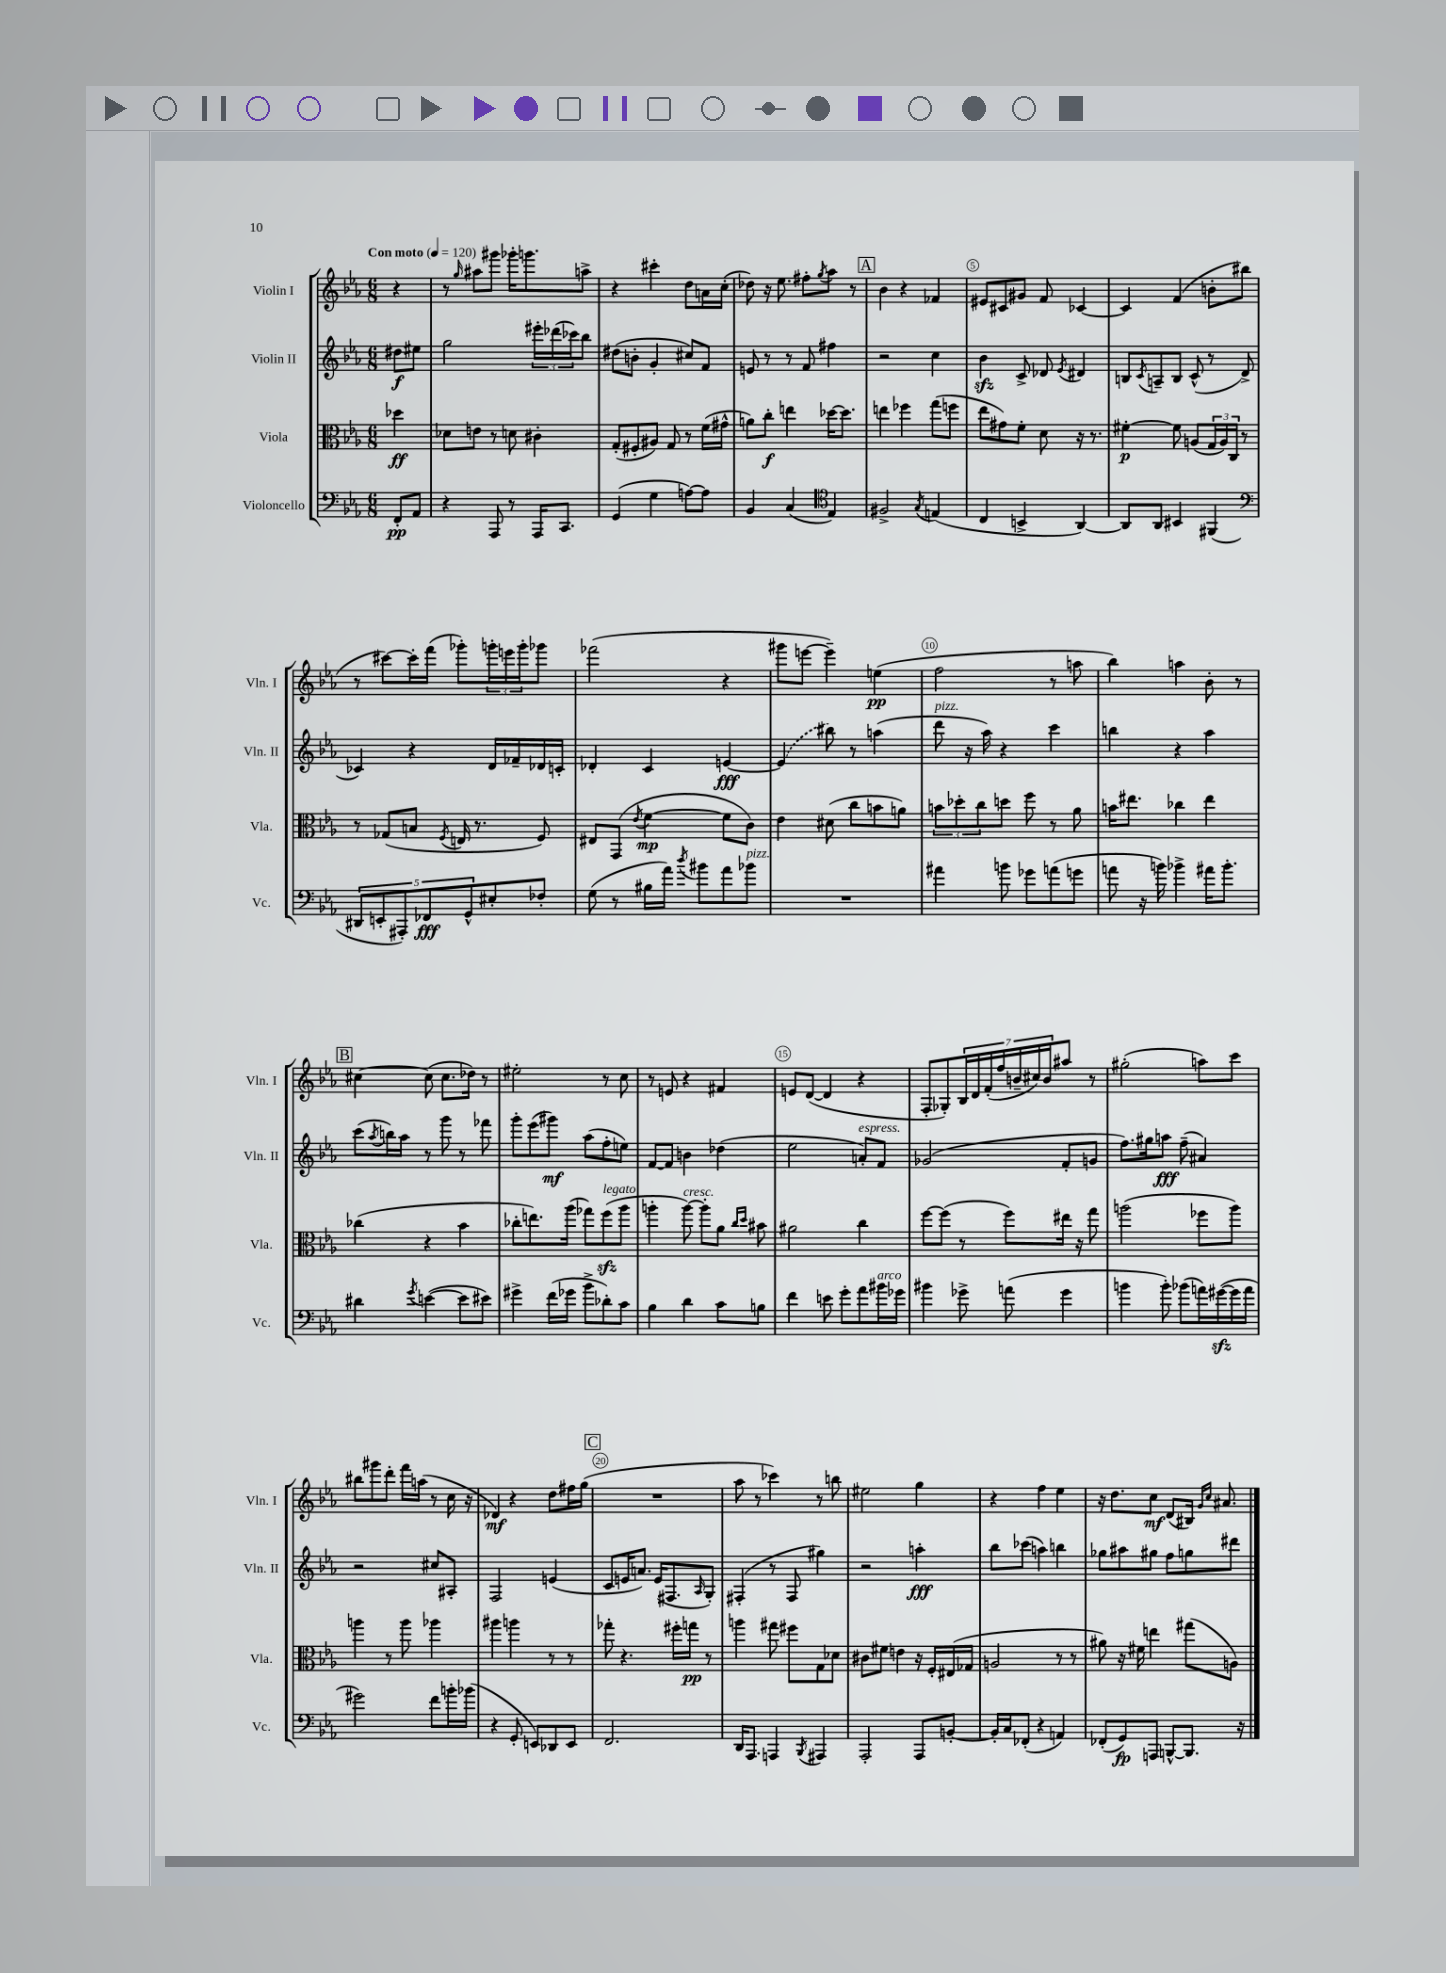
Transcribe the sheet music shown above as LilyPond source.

<<
\new StaffGroup <<
\new Staff = "s0" \with { instrumentName = "Violin I" shortInstrumentName = "Vln. I" } {
    \clef treble \key ees \major \numericTimeSignature \time 6/8 \partial 4 \tempo "Con moto" 4 = 120
    r4 |
    r8 \grace { g''16 } ais''8 gis'''8 ges'''16-. g'''8. a''8-> |
    r4 cis'''4-. d''8 a'16 c''16-.( |
    des''8) r16 ees''8. fis''8-. \acciaccatura { g''8 } aes''8 r8 |
    \mark \markup { \box "A" } bes'4 r4 fes'4 |
    eis'8 cis'8 gis'8 f'8 ces'4~ |
    ces'4 f'4( b'8-. bis''8 |
    r8 cis'''8~) cis'''16-. f'''16( ges'''8-.) \tuplet 3/2 { g'''16-. e'''16 g'''16-. } ges'''8 |
    fes'''2( r4 |
    gis'''8 e'''8~ e'''4--) e''4\pp( |
    f''2 r8 a''8 |
    bes''4) a''4 bes'8-. r8 |
    \mark \markup { \box "B" } cis''4~ cis''8( cis''8. des''16) r8 |
    eis''2-. r8 c''8 |
    r8 e'8 r4 fis'4 |
    e'8 d'8~( d'4 r4 |
    f8-. ges8-.) \tuplet 7/4 { bes16 d'16 f'16-.( f''16 b'16-- cis''16) b'16 } ais''8 r8 |
    gis''2-.( a''8) c'''8 |
    bis''8 gis'''8 d'''8-. f'''16 a''16( r8 c''16 r16 |
    des'4\mf) r4 d''8 fis''16 g''16( |
    \mark \markup { \box "C" } R2. |
    aes''8 r8 ces'''4) r8 b''8 |
    eis''2 g''4 |
    r4 f''4 ees''4 |
    r16 d''8. c''8\mf d'8( bis16) \grace { g'16 c''16 } ais'8. \bar "|." |
}
\new Staff = "s1" \with { instrumentName = "Violin II" shortInstrumentName = "Vln. II" } {
    \clef treble \key ees \major \numericTimeSignature \time 6/8 \partial 4
    dis''8\f eis''8 |
    g''2 \tuplet 3/2 { eis'''16-. des'''16( ces'''16) } bes''8 |
    dis''8( b'8-. g'4-. cis''8) f'8 |
    e'8 r8 r8 f'8 fis''4 |
    \mark \markup { \box "A" } r2 c''4 |
    bes'4\sfz c'8-> des'8 \acciaccatura { ees'8 } dis'4 |
    b8 \acciaccatura { c'8 } a8-- b8 c'8-^( r8 d'8-> |
    ces'4) r4 d'16 fes'16-- des'16 c'16-. |
    des'4-. c'4 e'4~\fff |
    \once \slurDashed e'4( bis''8) r8 a''4( |
    d'''8^\markup { \italic "pizz." } r16 aes''16) r4 c'''4 |
    b''4 r4 aes''4 |
    \mark \markup { \box "B" } c'''8( \acciaccatura { aes''8 } b''16) aes''16 r8 g'''8 r8 fes'''8 |
    g'''8-. ees'''8( gis'''8\mf) aes''8( f''8-. e''8) |
    f'8~ f'8 b'4 des''4( |
    ees''2 a'8-.^\markup { \italic "espress." }) f'8 |
    ges'2( f'8-. g'8 |
    f''8.) gis''16 a''8\fff f''8--( ais'4) |
    r2 cis''8 ais8-. |
    f2 e'4( |
    \mark \markup { \box "C" } c'8 e'16 a'8.) e'16( fis8. \grace { aes16 } g8-.) |
    fis4-.( r8 fis8 gis''4) |
    r2 a''4-.\fff |
    bes''8 ces'''8( a''4) b''4 |
    ges''8 ais''8 gis''8 f''8 g''8 dis'''8 \bar "|." |
}
\new Staff = "s2" \with { instrumentName = "Viola" shortInstrumentName = "Vla." } {
    \clef alto \key ees \major \numericTimeSignature \time 6/8 \partial 4
    des''4\ff |
    des'8 e'8 r8 d'8 cis'4-. |
    g8-.( fis8-. ais8) g8 r8 f'16( gis'16-^ |
    a'8) c''8-.\f e''4 des''16~ des''8. |
    \mark \markup { \box "A" } e''4 fes''4 g''8( f''8 |
    ees''8 gis'8) f'8-. d'8 r16 r8. |
    fis'4~-.\p fis'8 a8( \tuplet 3/2 { g16 a16) c16 } r8 |
    r8 ges8( b8 \acciaccatura { f8 } e16 r8. f8) |
    eis8 g,8( \acciaccatura { ees'8 } f'4~\mp f'8 c'8) |
    ees'4 dis'8( c''8 b'8 a'8) |
    \tuplet 3/2 { b'8 des''8-. c''8 } d''8 f''8 r8 aes'8 |
    b'16 eis''8. ces''4 eis''4 |
    \mark \markup { \box "B" } ces''4( r4 bes'4 |
    ces''8-. e''8.) aes''16( ges''8) f''8\sfz^\markup { \italic "legato" }( aes''8 |
    a''4-. a''8~^\markup { \italic "cresc." }) a''8-. aes'8 \grace { c''16 d''16 } bis'8 |
    ais'2 c''4 |
    f''8~ f''8( r8 f''8) eis''16 r16 g''8 |
    a''2( fes''8 a''8) |
    a''4 r8 a''8 aes''4 |
    ais''4 a''4 r8 r8 |
    \mark \markup { \box "C" } ges''8-. r4. fis''16-. g''16\pp r8 |
    a''4 gis''8 fis''8 g8 des'8 |
    cis'8 fis'8 e'4 r16 f16-. eis16( ges16 |
    a2 r8 r8 |
    ais'8) r16 fis'16 e''4 gis''8( a8) \bar "|." |
}
\new Staff = "s3" \with { instrumentName = "Violoncello" shortInstrumentName = "Vc." } {
    \clef bass \key ees \major \numericTimeSignature \time 6/8 \partial 4
    f,8-.\pp aes,8 |
    r4 aes,,8 r8 aes,,16 c,8. |
    g,4( g4 a8~) a8 |
    bes,4 c4( \clef tenor ees4) |
    \mark \markup { \box "A" } fis2-> \acciaccatura { g8 } e4( |
    c4 b,4-> aes,4~) |
    aes,8 aes,8 bis,4 fis,4( |
    \clef bass \tuplet 5/4 { dis,8 e,8-. ais,,8-.) fes,8\fff g,8-^ } eis8-. fes8-. |
    g8( r8 bis16 aes'16) \acciaccatura { d''8 } bis'8 aes'8 bes'8^\markup { \italic "pizz." } |
    R2. |
    ais'4 b'8 ges'8 a'8( g'8 |
    a'8 r16 b'16) bes'4-> ais'16 bes'8.-. |
    \mark \markup { \box "B" } dis'4 \acciaccatura { g'8 } e'4~( e'8 eis'8) |
    gis'4-> f'16( ges'16 bes'8-> des'8-.) c'8 |
    bes4 d'4 c'8 b8 |
    f'4 e'8 g'8-. aes'8 bis'16^\markup { \italic "arco" } ges'16 |
    bis'4 ges'8-> a'8( ges'4 |
    b'4 b'8-.) bes'8( a'16) gis'16~\sfz( gis'16 a'16 |
    gis'2) f'8 b'16-. bes'16( |
    r4 g,8-. e,8) des,8 e,8 |
    \mark \markup { \box "C" } f,2. |
    d,16 aes,,8. a,,4 \acciaccatura { bes,,8 } ais,,4 |
    aes,,2-. aes,,8 b,8~-. |
    b,16-. c16 fes,8-.( r4 a,4) |
    fes,8-.( g,8\fp) a,,8 b,,8~-^ b,,8. r16 \bar "|." |
}
>>
>>
\layout { \context { \Score \override BarNumber.break-visibility = ##(#f #t #t) barNumberVisibility = #(every-nth-bar-number-visible 5) \override BarNumber.stencil = #(make-stencil-circler 0.1 0.3 ly:text-interface::print) } }
